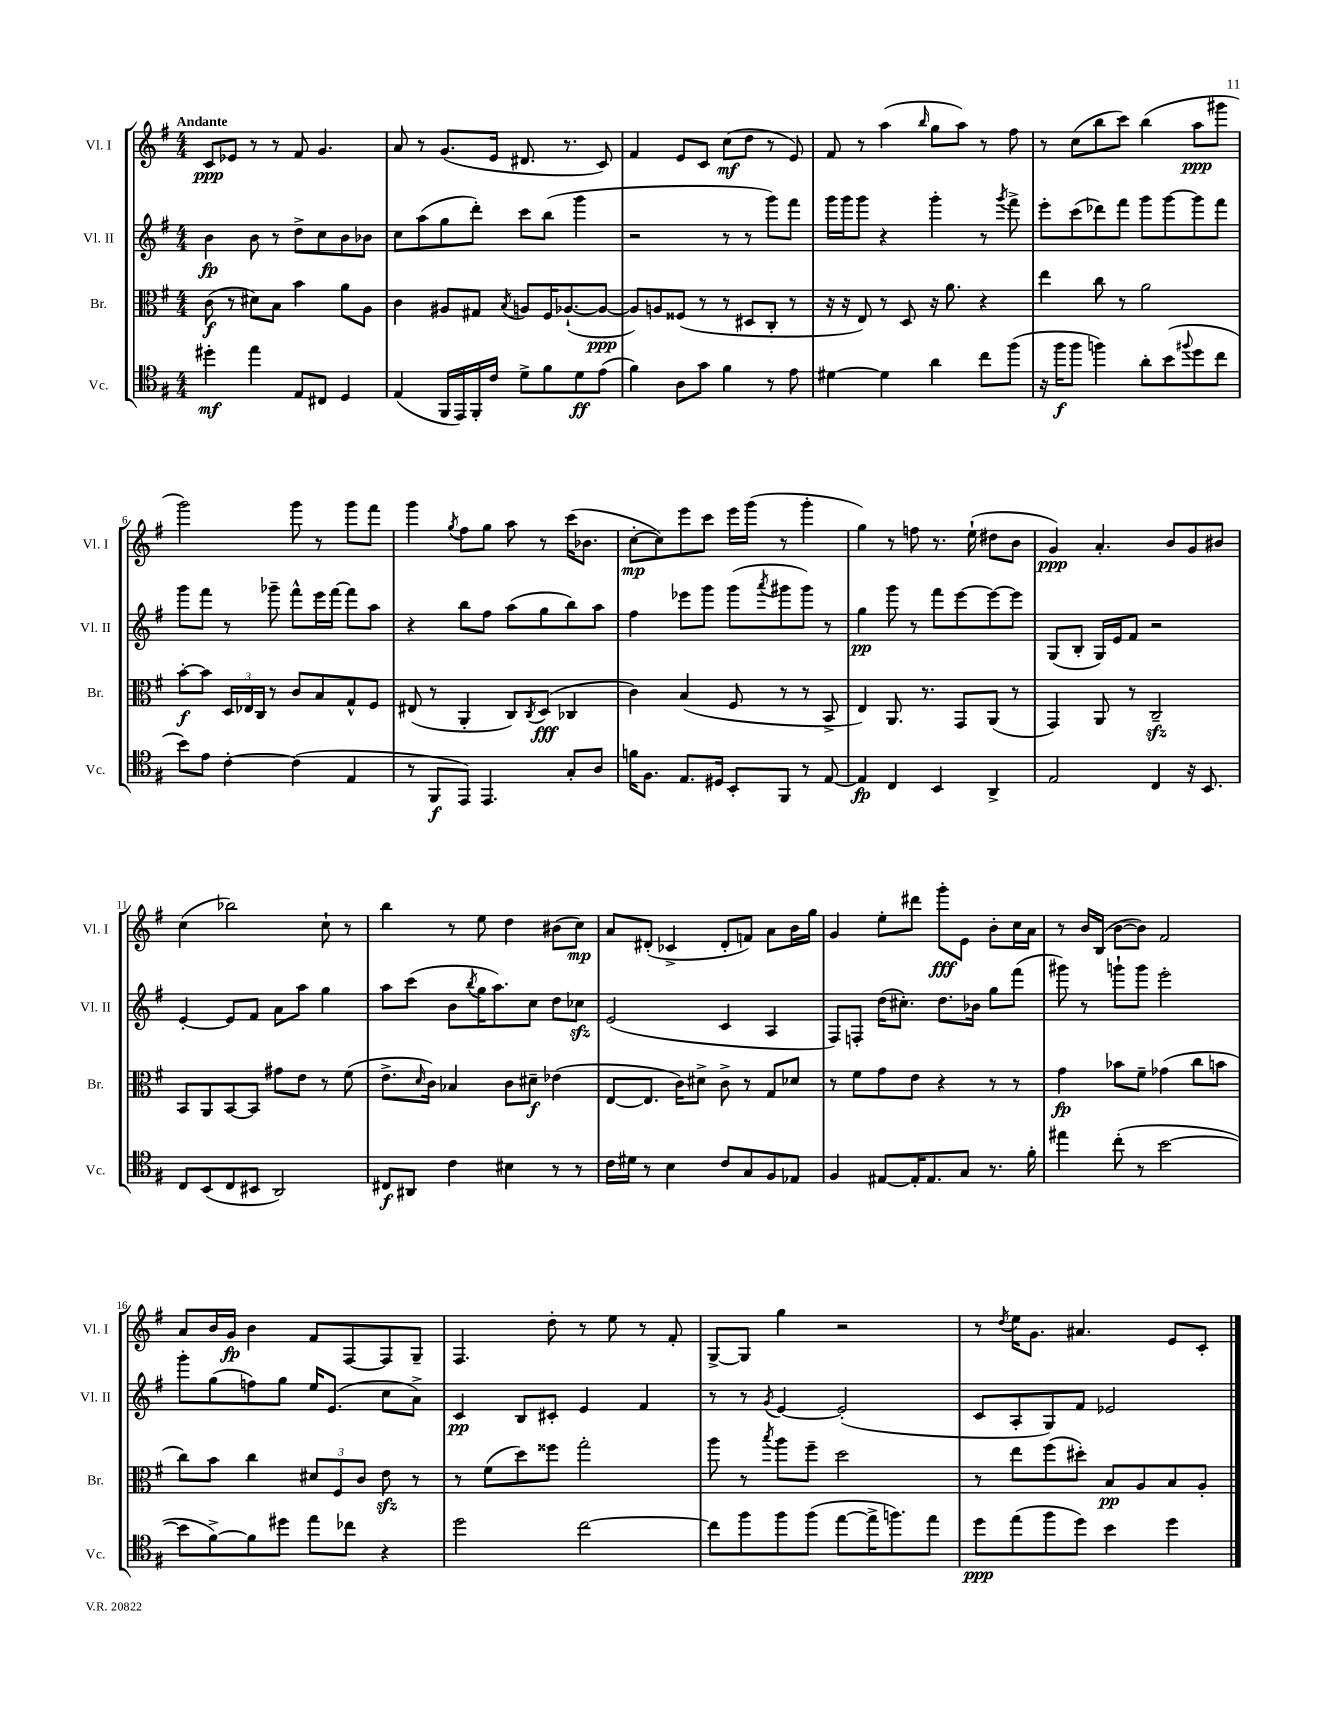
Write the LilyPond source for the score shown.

<<
\new StaffGroup <<
\new Staff = "s0" \with { instrumentName = "Vl. I" shortInstrumentName = "Vl. I" } {
    \clef treble \key g \major \numericTimeSignature \time 4/4 \tempo "Andante"
    c'8\ppp ees'8 r8 r8 fis'8 g'4. |
    a'8 r8 g'8.( e'16 dis'8. r8. c'8) |
    fis'4 e'8 c'8 c''8\mf( d''8 r8 e'8) |
    fis'8 r8 a''4( \grace { b''16 } g''8 a''8) r8 fis''8 |
    r8 c''8( b''8 c'''8) b''4( a''8\ppp gis'''8 |
    g'''2) g'''8 r8 g'''8 fis'''8 |
    g'''4 \acciaccatura { g''8 } fis''8 g''8 a''8 r8 c'''16( bes'8. |
    c''8~-.\mp c''8) e'''8 c'''8 e'''16 g'''16( r8 g'''4-. |
    g''4) r8 f''8 r8. e''16-!( dis''8 b'8 |
    g'4\ppp) a'4.-. b'8 g'8 bis'8 |
    c''4( bes''2) c''8-! r8 |
    b''4 r8 e''8 d''4 bis'8( c''8\mp) |
    a'8 dis'8-.( ces'4-> dis'8-. f'8) a'8 b'16 g''16 |
    g'4 e''8-. dis'''8 g'''8-.\fff e'8 b'8-. c''16 a'16 |
    r8 b'16 b16( b'8~ b'8) fis'2 |
    a'8 b'16 g'16\fp b'4 fis'8 fis8~ fis8 g8-- |
    fis4. d''8-. r8 e''8 r8 fis'8-. |
    g8~-> g8 g''4 r2 |
    r8 \acciaccatura { d''8 } e''16 g'8. ais'4. e'8 c'8-. \bar "|." |
}
\new Staff = "s1" \with { instrumentName = "Vl. II" shortInstrumentName = "Vl. II" } {
    \clef treble \key g \major \numericTimeSignature \time 4/4
    b'4\fp b'8 r8 d''8-> c''8 b'8 bes'8 |
    c''8 a''8( g''8 d'''8-.) c'''8 b''8( g'''4 |
    r2 r8 r8 g'''8) fis'''8 |
    g'''16 g'''16 g'''8 r4 g'''4-. r8 \acciaccatura { g'''8 } fis'''8-> |
    e'''8-. c'''8( des'''8) fis'''8 g'''8 g'''8~ g'''8 fis'''8 |
    g'''8 fis'''8 r8 ges'''8-- fis'''8-^ e'''16 fis'''16~ fis'''8 a''8 |
    r4 b''8 fis''8 a''8( g''8 b''8) a''8 |
    fis''4 ees'''8 g'''8 g'''8( \acciaccatura { a'''8 } gis'''8 gis'''8) r8 |
    g''4\pp g'''8 r8 fis'''8 e'''8~ e'''8~ e'''8 |
    g8( b8-. g16) e'16 fis'8 r2 |
    e'4~-. e'8 fis'8 a'8 a''8 g''4 |
    a''8 c'''8( b'8 \acciaccatura { b''8 } g''16 a''8.) c''8 d''8 ces''8\sfz |
    e'2( c'4 a4 |
    fis8) f8-. d''16( cis''8.-.) d''8. bes'16 g''8 fis'''8( |
    gis'''8) r8 g'''8-! g'''8 e'''2-. |
    g'''8-. g''8( f''8) g''8 e''16 e'8.( c''8 a'8->) |
    c'4\pp b8 cis'8-. e'4 fis'4 |
    r8 r8 \acciaccatura { g'8 } e'4~ e'2-.( |
    c'8 a8-. g8) fis'8 ees'2 \bar "|." |
}
\new Staff = "s2" \with { instrumentName = "Br." shortInstrumentName = "Br." } {
    \clef alto \key g \major \numericTimeSignature \time 4/4
    c'8\f( r8 dis'8) b8 b'4 a'8 a8 |
    c'4 ais8 gis8 \acciaccatura { b8 } a8 fis16 aes8.~-!( aes8~\ppp |
    aes8) a8 fisis8( r8 r8 dis8 c8-. r8 |
    r16 r16 e8) r8 d8 r16 a'8. r4 |
    e''4 c''8 r8 a'2 |
    b'8~-.\f b'8 \tuplet 3/2 { d16 ees16 c16 } r8 c'8 b8 g8-^ fis8 |
    eis8( r8 a,4-. c8) \acciaccatura { c8 } d8\fff( ces4 |
    c'4) b4( fis8 r8 r8 b,8-> |
    e4) a,8. r8. g,8 a,8( r8 |
    g,4) a,8 r8 c2--\sfz |
    b,8 a,8 b,8~ b,8 gis'8 e'8 r8 fis'8( |
    e'8.-> \grace { d'16 } c'16) bes4 c'8 dis'8--\f ees'4( |
    e8~ e8. c'16) dis'8-> c'8-> r8 g8 des'8 |
    r8 fis'8 g'8 e'8 r4 r8 r8 |
    g'4\fp bes'8 fis'8-- ges'4( c''8 b'8 |
    c''8) b'8 c''4 \tuplet 3/2 { dis'8 fis8 c'8 } e'8\sfz r8 |
    r8 fis'8( d''8) fisis''8 g''2-. |
    a''8 r8 \acciaccatura { b''8 } a''8 fis''8-- d''2 |
    r8 e''8 fis''8( dis''8-.) b8\pp a8 b8 a8-. \bar "|." |
}
\new Staff = "s3" \with { instrumentName = "Vc." shortInstrumentName = "Vc." } {
    \clef tenor \key g \major \numericTimeSignature \time 4/4
    dis''4-.\mf e''4 e8 cis8 d4 |
    e4( fis,16 e,16) fis,16-. c'16 d'8-> fis'8 d'8\ff e'8( |
    fis'4) a8 g'8 fis'4 r8 e'8 |
    dis'4~ dis'4 a'4 c''8 fis''8( |
    r16 fis''16\f fis''8 f''4) a'8-. b'8( \appoggiatura { fis''8 } d''8 c''8 |
    b'8) e'8 c'4~-. c'4( e4 |
    r8 fis,8\f e,8) e,4. g8-. a8 |
    f'16 fis8. e8. dis16 b,8-. fis,8 r8 e8~ |
    e4\fp c4 b,4 a,4-> |
    e2 c4 r16 b,8. |
    c8 b,8( c8 bis,8 a,2) |
    cis8\f ais,8 c'4 bis4 r8 r8 |
    c'16 dis'16 r8 b4 c'8 g8 fis8 ees8 |
    fis4 eis8~ eis16-. eis8. g8 r8. fis'16-. |
    eis''4 c''8-.( r8 b'2~ |
    b'8 fis'8~->) fis'8 dis''8 e''8 ces''8 r4 |
    d''2 c''2~ |
    c''8 fis''8 fis''8 fis''8( e''8~ e''16-> f''8.) e''8 |
    d''8\ppp e''8( fis''8 d''8) b'4 d''4 \bar "|." |
}
>>
>>
